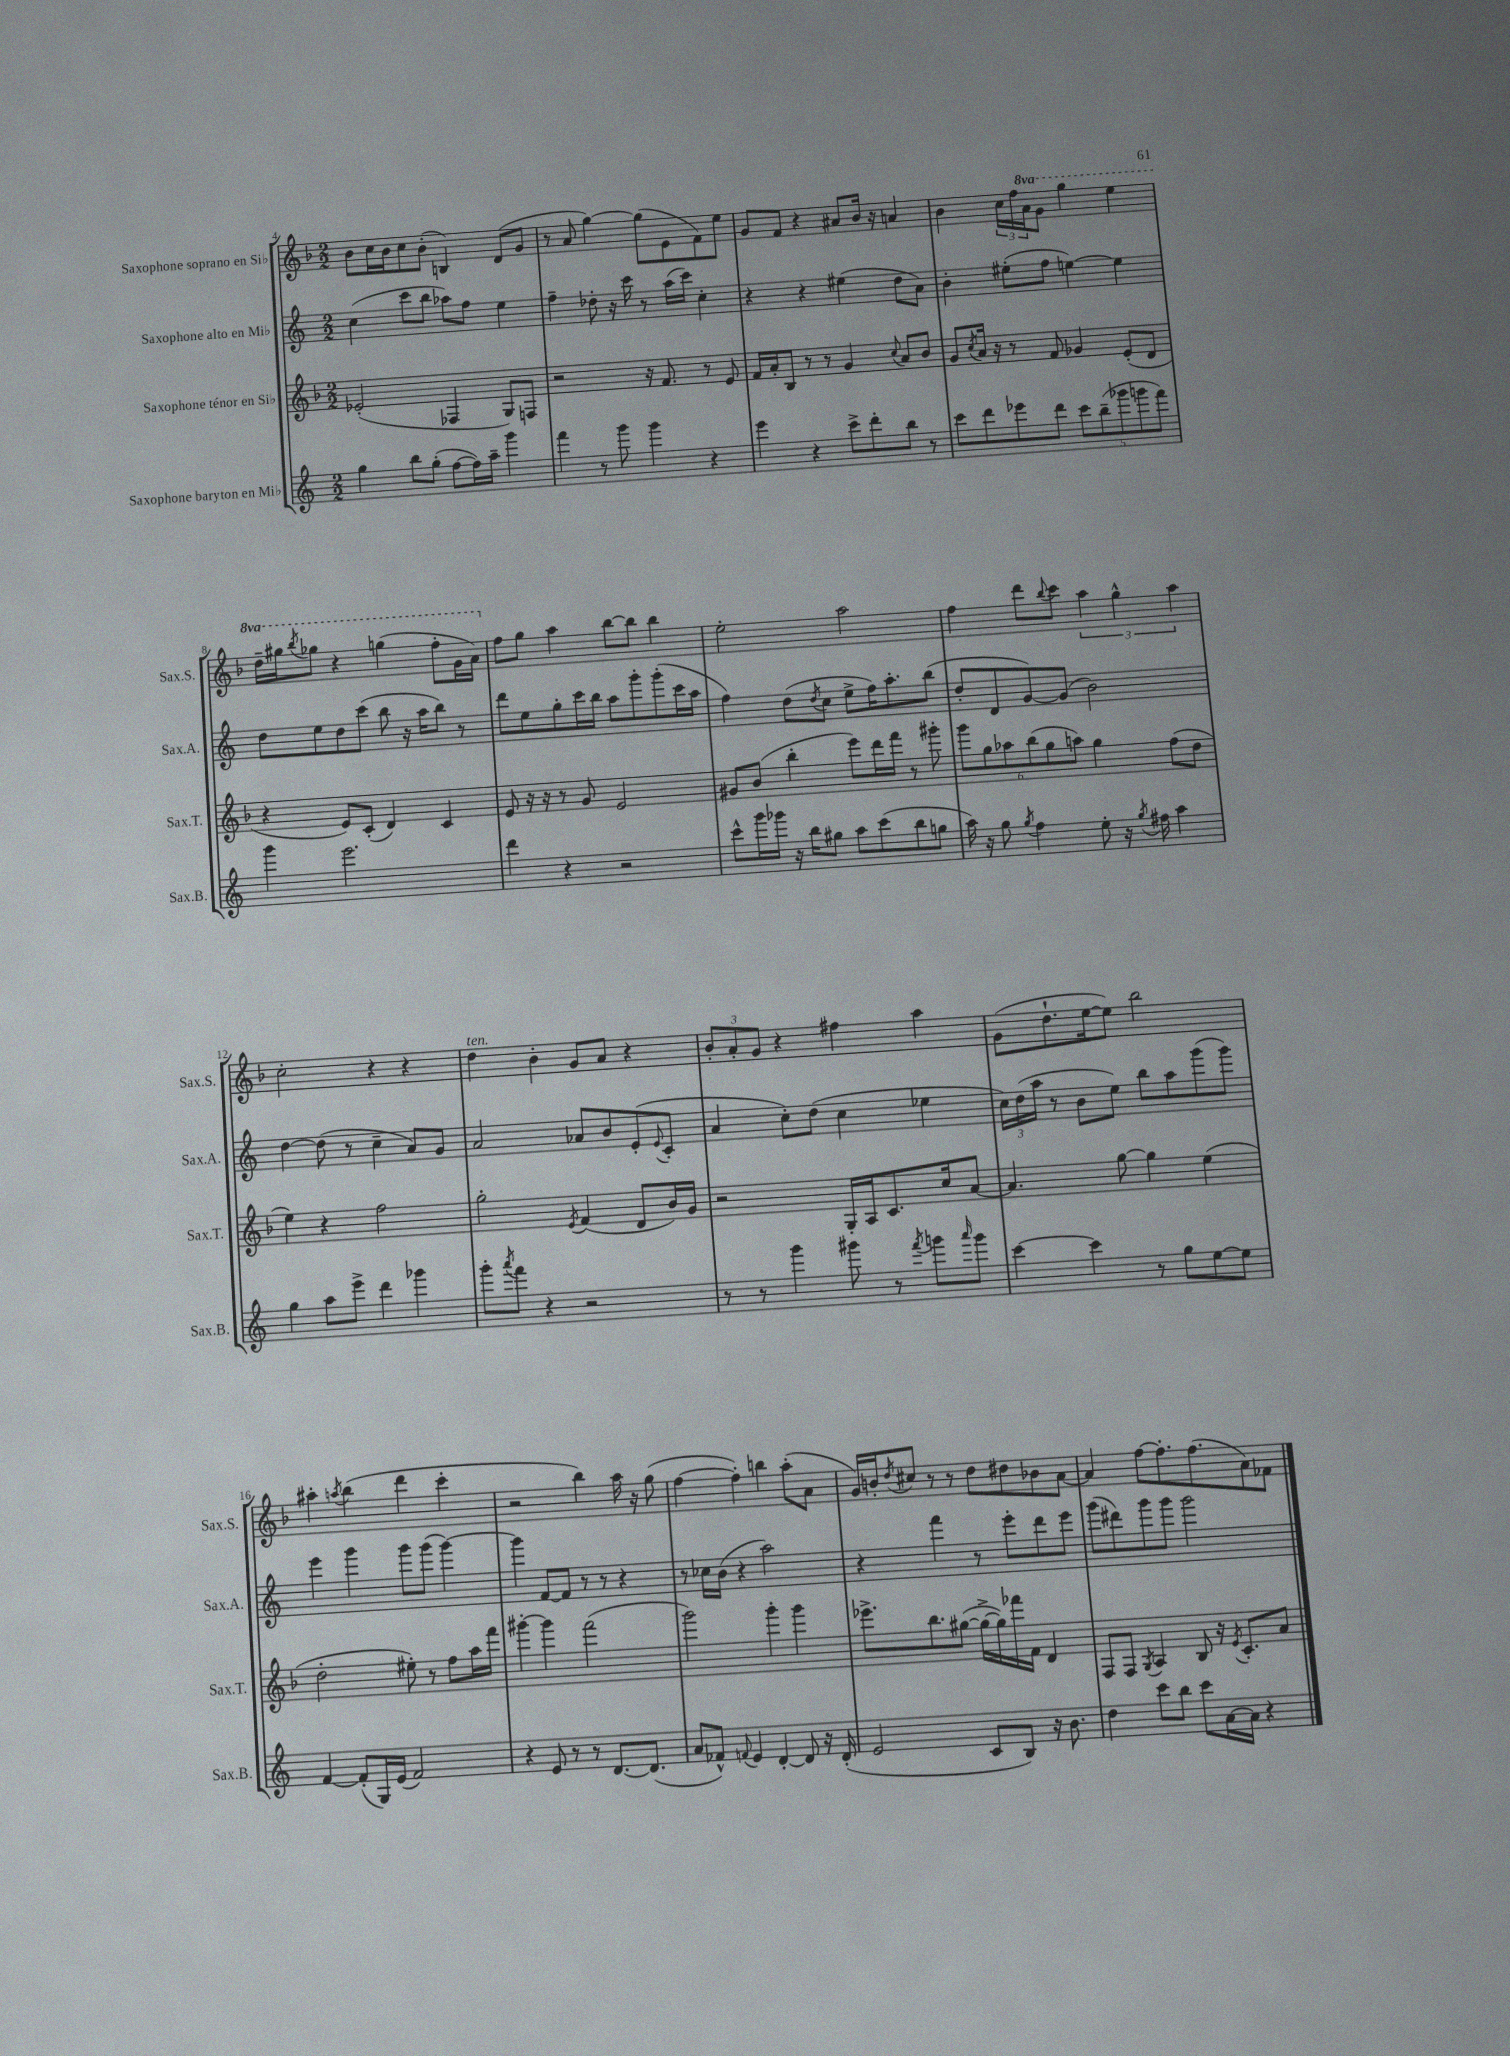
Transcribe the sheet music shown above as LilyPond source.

<<
\new StaffGroup <<
\new Staff = "s0" \with { instrumentName = "Saxophone soprano en Sib" shortInstrumentName = "Sax.S." } {
    \clef treble \key f \major \numericTimeSignature \time 2/2 \set Staff.ottavationMarkups = #ottavation-simple-ordinals
    bes'8 c''16 bes'16 c''8 bes'8-.( b4) d'8( g'8 |
    r8 a'8 g''4~) g''8( e'8 f'8) e''8 |
    g'8 f'8 r4 ais'8 bes'16 r16 a'4 |
    bes'4 \tuplet 3/2 { c''16 f''16 \ottava #1 a''16 } g''8 g'''4 e'''4 |
    d'''16-- gis'''16 \acciaccatura { bes'''8 } ges'''8 r4 g'''4( f'''8-. g''16 a''16) \ottava #0 |
    f''8 g''8 a''4 bes''8~ bes''8 bes''4 |
    e''2-. a''2 |
    f''4 d'''8 \appoggiatura { bes''8 } c'''8 \tuplet 3/2 { a''4 g''4-^ a''4 } |
    c''2-. r4 r4 |
    d''4^\markup { \italic "ten." } bes'4-. g'8 a'8 r4 |
    \tuplet 3/2 { bes'8-. a'8-. g'8 } r4 fis''4 a''4 |
    g'8( d''8.-! e''16~ e''8) bes''2 |
    ais''4-. \acciaccatura { a''8 } bes''4( d'''4 c'''4-. |
    r2 bes''4) a''16 r16 g''8( |
    f''4~ f''4-.) b''4 a''8-.( a'8 |
    g'16) b'16-. \acciaccatura { d''8 } cis''8 r8 r8 d''8 dis''8 bes'8 a'8~ |
    a'4 f''8~ f''8.-. f''8.( a'8) fes'8 \bar "|." |
}
\new Staff = "s1" \with { instrumentName = "Saxophone alto en Mib" shortInstrumentName = "Sax.A." } {
    \clef treble \key c \major \numericTimeSignature \time 2/2
    c''4( c'''8 b''8 aes''8) f''8 e''4 |
    f''4-- des''8-. r16 c'''16 r8 a''16( c'''16) c''4-. |
    r4 r4 eis''4( d''8 a'8) |
    b'4-. eis''8-.( f''8 e''4~) e''4 |
    d''8 e''8 d''8 c'''8( b''8 r16 a''16 b''8) r8 |
    d'''8 e''8 g''8-. c'''16 b''16 a''8 g'''8-. g'''8-.( c'''16 a''16 |
    f''4) d''8( \acciaccatura { d''8 } c''8 e''8-> f''16) a''8.-. b''8( |
    d''8-. d'8 g'8~) g'8( b'2) |
    d''4~ d''8( r8 c''4-- a'8) g'8 |
    a'2 aes'8 b'8 e'8-.( \appoggiatura { e'8 } c'8-. |
    a'4 c''8-.) d''8( c''4 ees''4 |
    \tuplet 3/2 { c''16) d''16( a''16 } r8 b'8 e''8) b''8 a''8 g'''8( g'''8) |
    e'''4 g'''4 g'''8 g'''8( g'''4~) |
    g'''4 f'8~ f'8 r8 r8 r4 |
    r8 ces''16 b'16( r4 a''2) |
    r4 f'''4 r8 e'''8-. d'''8 e'''8 |
    g'''8( dis'''8) g'''8 g'''8 g'''2 \bar "|." |
}
\new Staff = "s2" \with { instrumentName = "Saxophone ténor en Sib" shortInstrumentName = "Sax.T." } {
    \clef treble \key f \major \numericTimeSignature \time 2/2
    ees'2-.( fes4 g8) f8 |
    r2 r16 f'8. r8 e'8 |
    f'16 a'16-. bes8 r8 r8 g'4 \appoggiatura { c''8 } a'8 bes'8 |
    g'8 \acciaccatura { c''8 } a'16 r16 r8 f'8 ges'4 e'8-.( d'8 |
    r4 e'8) c'8-.( d'4) c'4 |
    e'8 r16 r16 r8 g'8 e'2 |
    gis'8 bes'8( bes''4-. e'''8) d'''16 f'''16 r8 gis'''8-. |
    \tuplet 6/4 { g'''8 g''8 aes''8 bes''8( g''8 a''8) } g''4 f''8( d''8 |
    e''4) r4 f''2 |
    g''2-. \acciaccatura { e'8 } f'4( d'8 bes'16) g'16 |
    r2 g16-. a16 c'8. c''16 a'8~ |
    a'4. g''8~ g''4 e''4( |
    d''2-. eis''8-.) r8 f''8 a''16 f'''16 |
    gis'''4~-. gis'''4 f'''2( |
    g'''2) g'''4-. g'''4 |
    ees'''8.-> bes''8. gis''8~( gis''16~-> gis''16) fes'''16 f'16 d'4 |
    f8 f8 \acciaccatura { g8 } a4 bes8 r16 \acciaccatura { e'8 } c'8.-. a'8 \bar "|." |
}
\new Staff = "s3" \with { instrumentName = "Saxophone baryton en Mib" shortInstrumentName = "Sax.B." } {
    \clef treble \key c \major \numericTimeSignature \time 2/2
    g''4 b''8 g''8-.( f''8~ f''16) a''16-- g'''4 |
    f'''4 r8 g'''8 g'''4 r4 |
    e'''4 r4 c'''8-> d'''8-. b''8 r8 |
    c'''8 d'''8 ees'''8 d'''8 \tuplet 5/4 { c'''8 b''8--( ges'''8 g'''8 f'''8) } |
    g'''4 e'''2. |
    d'''4 r4 r2 |
    c'''8-^ g'''16 ges'''16 r16 b''16 gis''8 a''8 c'''8( b''8 g''8 |
    a''16) r16 g''8 \acciaccatura { g''8 } f''4 e''8-. r16 \acciaccatura { g''8 } fis''16 a''4 |
    g''4 a''8 e'''8-> d'''4 ges'''4 |
    g'''8-. \acciaccatura { a'''8 } f'''8 r4 r2 |
    r8 r8 g'''4 gis'''8 r8 \acciaccatura { f'''8 } g'''8 \grace { a'''16 } g'''8 |
    c'''4~ c'''4 r8 g''8 e''8~ e''8 |
    f'4~ f'8-.( g16) e'16( f'2) |
    r4 e'8 r8 r8 d'8.~ d'8.( |
    a'8 fes'8-^) \appoggiatura { f'8 } e'4 d'4~-. d'8 r16 d'16-.( |
    e'2 c'8 b8) r16 b'8. |
    d''4 c'''8 b''8 c'''8 a'16~ a'16 r4 \bar "|." |
}
>>
>>
\layout { \context { \Score currentBarNumber = #4 } }
